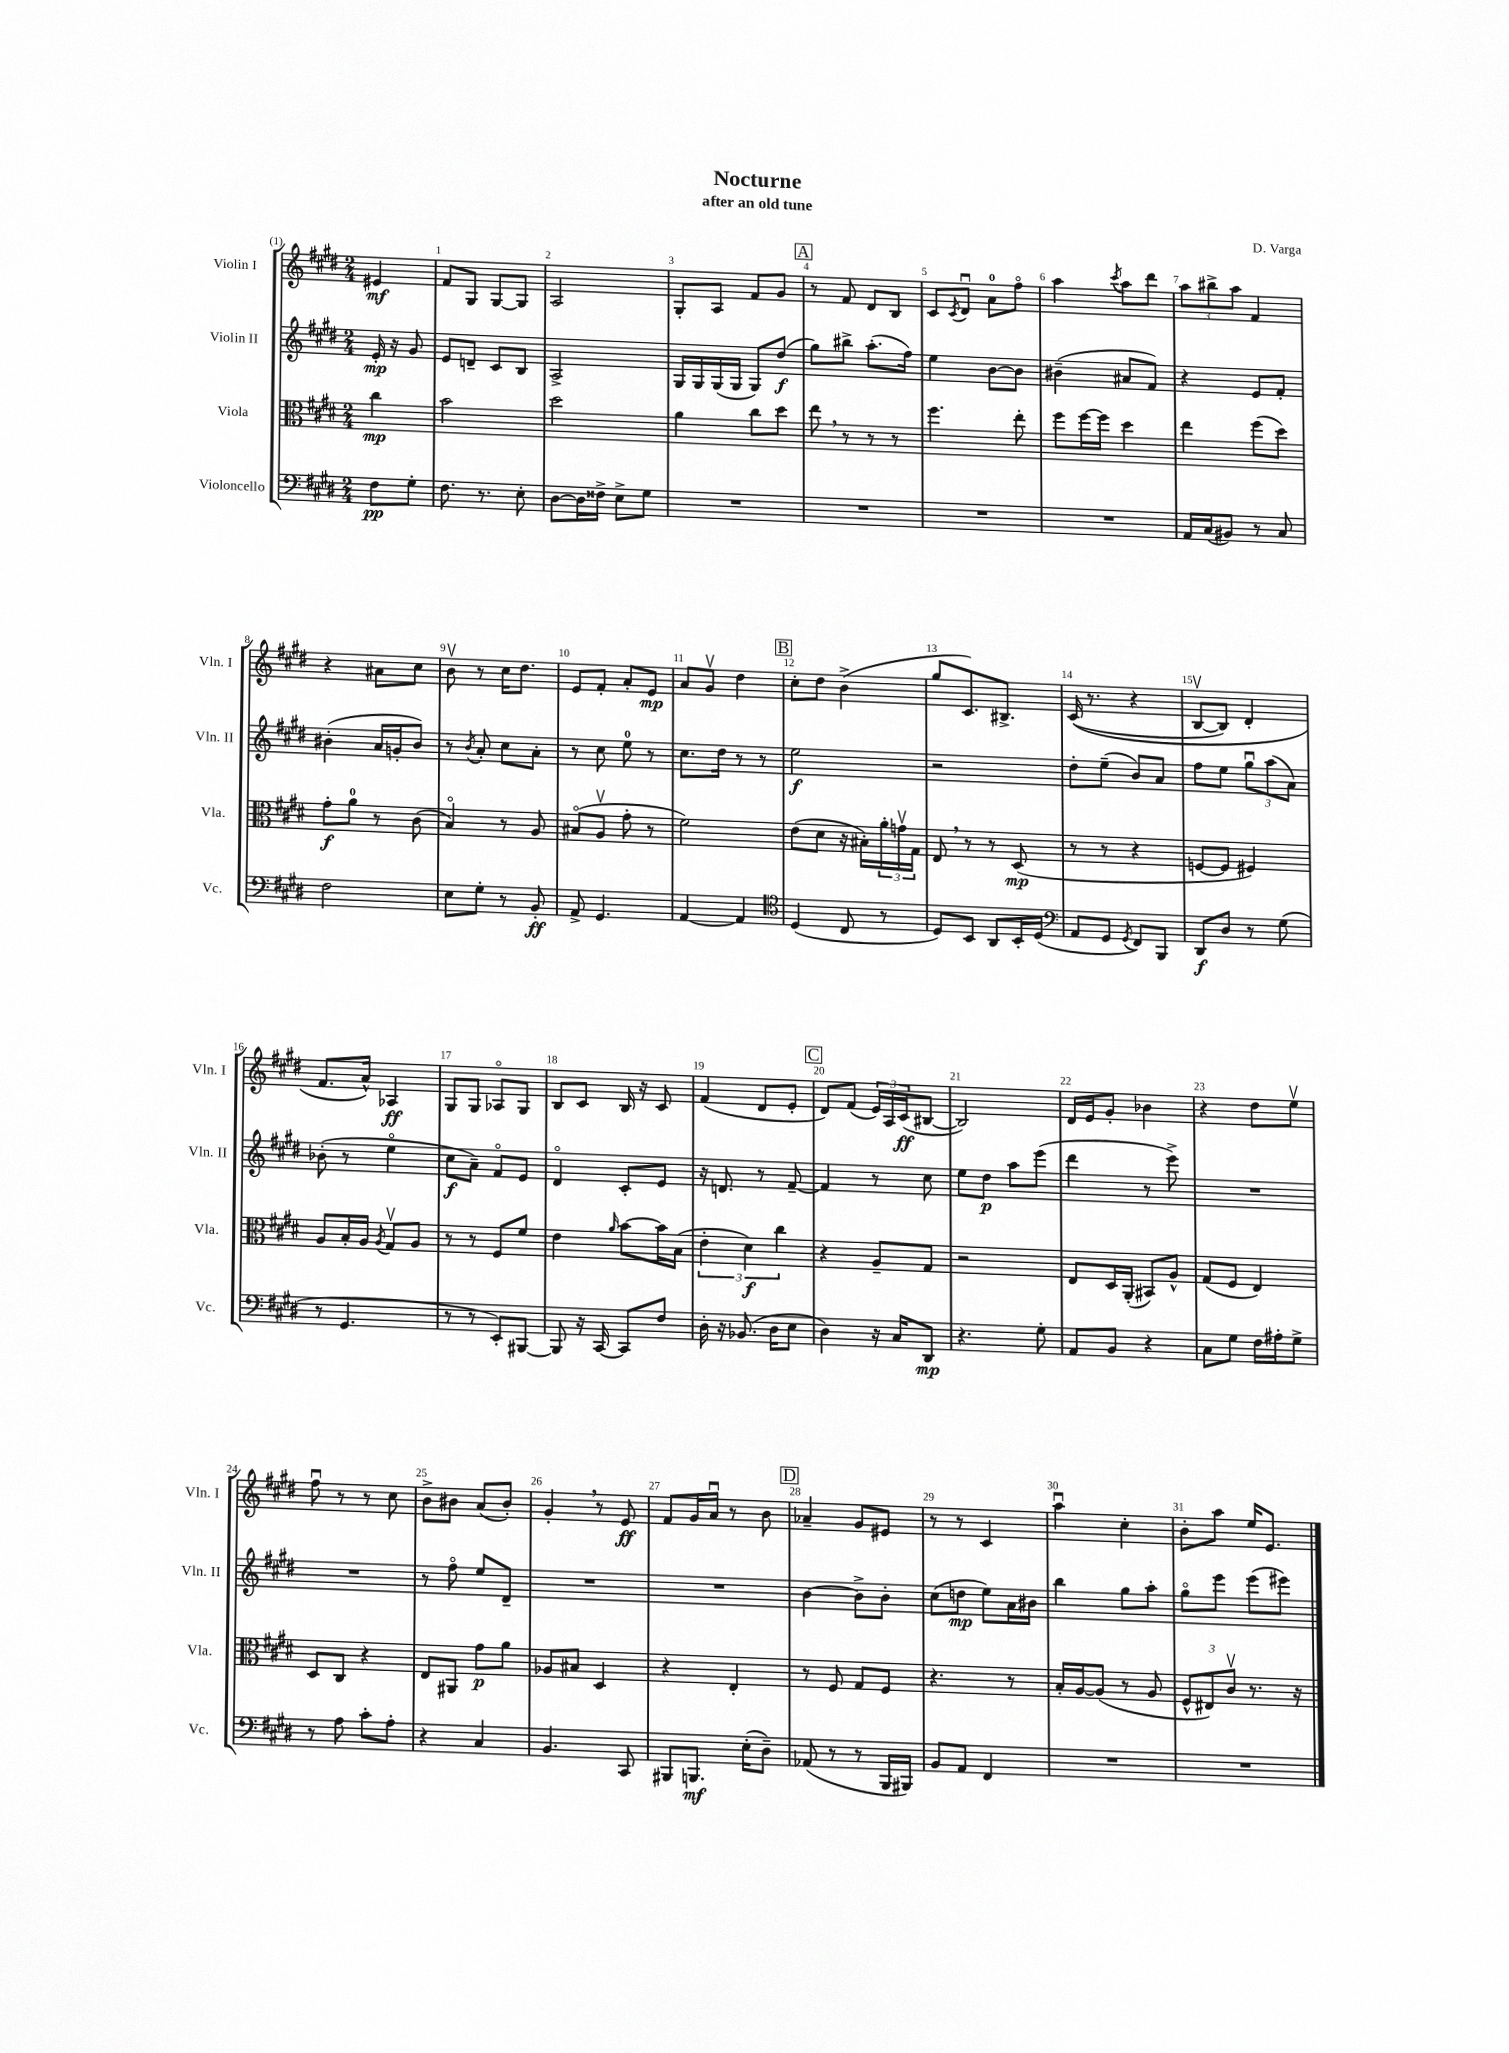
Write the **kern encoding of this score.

**kern	**kern	**kern	**kern
*staff4	*staff3	*staff2	*staff1
*clefF4	*clefC3	*clefG2	*clefG2
*k[f#c#g#d#]	*k[f#c#g#d#]	*k[f#c#g#d#]	*k[f#c#g#d#]
*M2/4	*M2/4	*M2/4	*M2/4
8F#	4cc#	16e'	4e#
.	.	16r	.
8G#'	.	8g#	.
=	=	=	=
8.F#	2b	8e	8f#
.	.	8d~	8G#
8.r	.	.	.
.	.	8c#	[8G#
8E'	.	8B	8G#]
=	=	=	=
[8D#	2dd#	2A^	2A
16D#]	.	.	.
16F##^	.	.	.
8E^	.	.	.
8G#	.	.	.
=	=	=	=
2r	4a	16G#	8G#'
.	.	16G#	.
.	.	(16G#	8A
.	.	16G#	.
.	8cc#	8G#)	8f#
.	8dd#	(8dd#	8g#
=	=	=	=
2r	8ee	8gg#)	8r
.	8r	8bb#^	8f#
.	8r	(8.aa'	8d#
.	8r	.	8B
.	.	16ff#)	.
=	=	=	=
2r	4.ff#	4ee	8c#
.	.	.	8qc#
.	.	.	8d#u
.	.	[8b	8a
.	8ee'	8b]	8ff#o
=	=	=	=
2r	8ff#	(4b#~	4aa
.	[16ff#	.	.
.	16ff#]	.	.
.	.	.	8qccc#
.	4dd#	8a#	8aa
.	.	8f#)	8ddd#
=	=	=	=
16AA	4ee	4r	12aa
(16C#	.	.	.
.	.	.	12bb#^
8BB#)	.	.	.
.	.	.	12aa
8r	(8ff#	8e	4f#
8C#	8dd#)	8f#'	.
=	=	=	=
2F#	8g#'	(4b#'	4r
.	8a	.	.
.	8r	16a	8a#
.	.	16g'	.
.	(8c#	8b#)	8cc#
=	=	=	=
8E	4Bo)	8r	8bv
.	.	8qb	.
8G#'	.	8a'	8r
8r	8r	8cc#	16cc#
.	.	.	8.dd#
8BB'	8A	8a'	.
=	=	=	=
8AA^	(8B#o	8r	8e
4.GG#	8Av	8cc#	8f#'
.	8g#'	8ee	8a'
.	8r	8r	8e
=	=	=	=
[4AA	2f#)	8.cc#	8a
.	.	.	8g#v
.	.	16dd#	.
4AA]	.	8r	4dd#
.	.	8r	.
=	=	=	=
*clefC4	*	*	*
(4D#	(8e	2ee	8cc#'
.	8d#	.	8dd#
8C#	16r	.	(4b^
.	16B#')	.	.
8r	24a'	.	.
.	24gv	.	.
.	24G#	.	.
=	=	=	=
8D#)	8E	2r	8gg#
8BB	8r	.	8.c#)
8AA	8r	.	.
.	.	.	8.B#^
16BB'	(8D#	.	.
(16D#	.	.	.
=	=	=	=
*clefF4	*	*	*
8AA	8r	8dd#'	&((16c#
.	.	.	8.r
8GG#	8r	(8ee~	.
8qGG#	.	.	.
8FF#)	4r	8b)	4r
8BBB	.	8a	.
=	=	=	=
8DD#	[8F	8ff#	[8Bv
8D#	8F]	8ee	8B])
8r	4F#)	12gg#u	4d#'
.	.	(12aa	.
(8G#	.	.	.
.	.	12a)	.
=	=	=	=
8r	8A	(8b-'	8.f#
4.GG#	16B'	8r	.
.	16A	.	16a^^&)
.	8qA	.	.
.	8G#v	4eeo	4A-
.	8A	.	.
=	=	=	=
8r	8r	8cc#	8G#
8r	8r	8a~)	8G#
8EE')	8F#	8f#o	8A-o
[8BBB#	8f#	8e	8G#
=	=	=	=
8BBB#]	4e	4d#o	8B
16r	.	.	8c#
[16CC#	.	.	.
.	16qqa	.	.
8CC#]	[8b	8c#'	16B
.	.	.	16r
8F#	16b]	8e	8c#
.	(16B	.	.
=	=	=	=
16D#'	6e'	16r	(4f#
16r	.	8.d	.
(8.BB-	.	.	.
.	6d#)	.	.
.	.	8r	8d#
16D#	.	.	.
.	6cc#	.	.
8E	.	[8f#~	8e'
=	=	=	=
4D#)	4r	4f#]	8d#)
.	.	.	(8f#
16r	8A~	8r	24e)
.	.	.	24A
16C#	.	.	.
.	.	.	(24c#
8DD#	8G#	8cc#	[8B#
=	=	=	=
4.r	2r	8ee	2B#])
.	.	8dd#	.
.	.	8aa	.
8G#'	.	(8eee	.
=	=	=	=
8AA	8E	4ddd#	16d#
.	.	.	16e
8BB	16D#	.	8g#'
.	(16AA'	.	.
4r	8BB#)	8r	4b-
.	8A^^	8eee^)	.
=	=	=	=
8C#	(8G#	2r	4r
8G#	8F#	.	.
16F#	4E)	.	8dd#
16A#'	.	.	.
8G#^	.	.	8eev
=	=	=	=
8r	8D#	2r	8ff#u
8A	8C#	.	8r
8c#'	4r	.	8r
8A'	.	.	8cc#
=	=	=	=
4r	8E	8r	8b^
.	8AA#	8ff#o	8b#
4C#	8g#	8ee	(8a
.	8a	8d#~	8b#')
=	=	=	=
4.BB	8A-	2r	4g#'
.	8B#	.	.
.	4D#	.	8r
8CC#	.	.	8e
=	=	=	=
8BBB#	4r	2r	8f#
8.BBB	.	.	16g#
.	.	.	16au
.	4E'	.	8r
(16E'	.	.	.
8D#~)	.	.	8b
=	=	=	=
(8AA-	8r	[4b	4a-~
8r	8F#	.	.
8r	8G#	8b^]	8g#
16BBB	8F#	8b'	8e#
16BBB#)	.	.	.
=	=	=	=
8BB	4.r	(8cc#	8r
8AA	.	8dd	8r
4FF#	.	8ee)	4c#
.	8r	16a	.
.	.	16b#	.
=	=	=	=
2r	16B'	4bb	4aau
.	[16A	.	.
.	(8A]	.	.
.	8r	8gg#	4cc#'
.	8A	8aa'	.
=	=	=	=
2r	12F#^^	8gg#o	8b'
.	12E#)	.	.
.	.	8eee	8aa
.	12c#v	.	.
.	8.r	(8eee	16ee
.	.	.	8.e
.	.	8eee#)	.
.	16r	.	.
==	==	==	==
*-	*-	*-	*-
